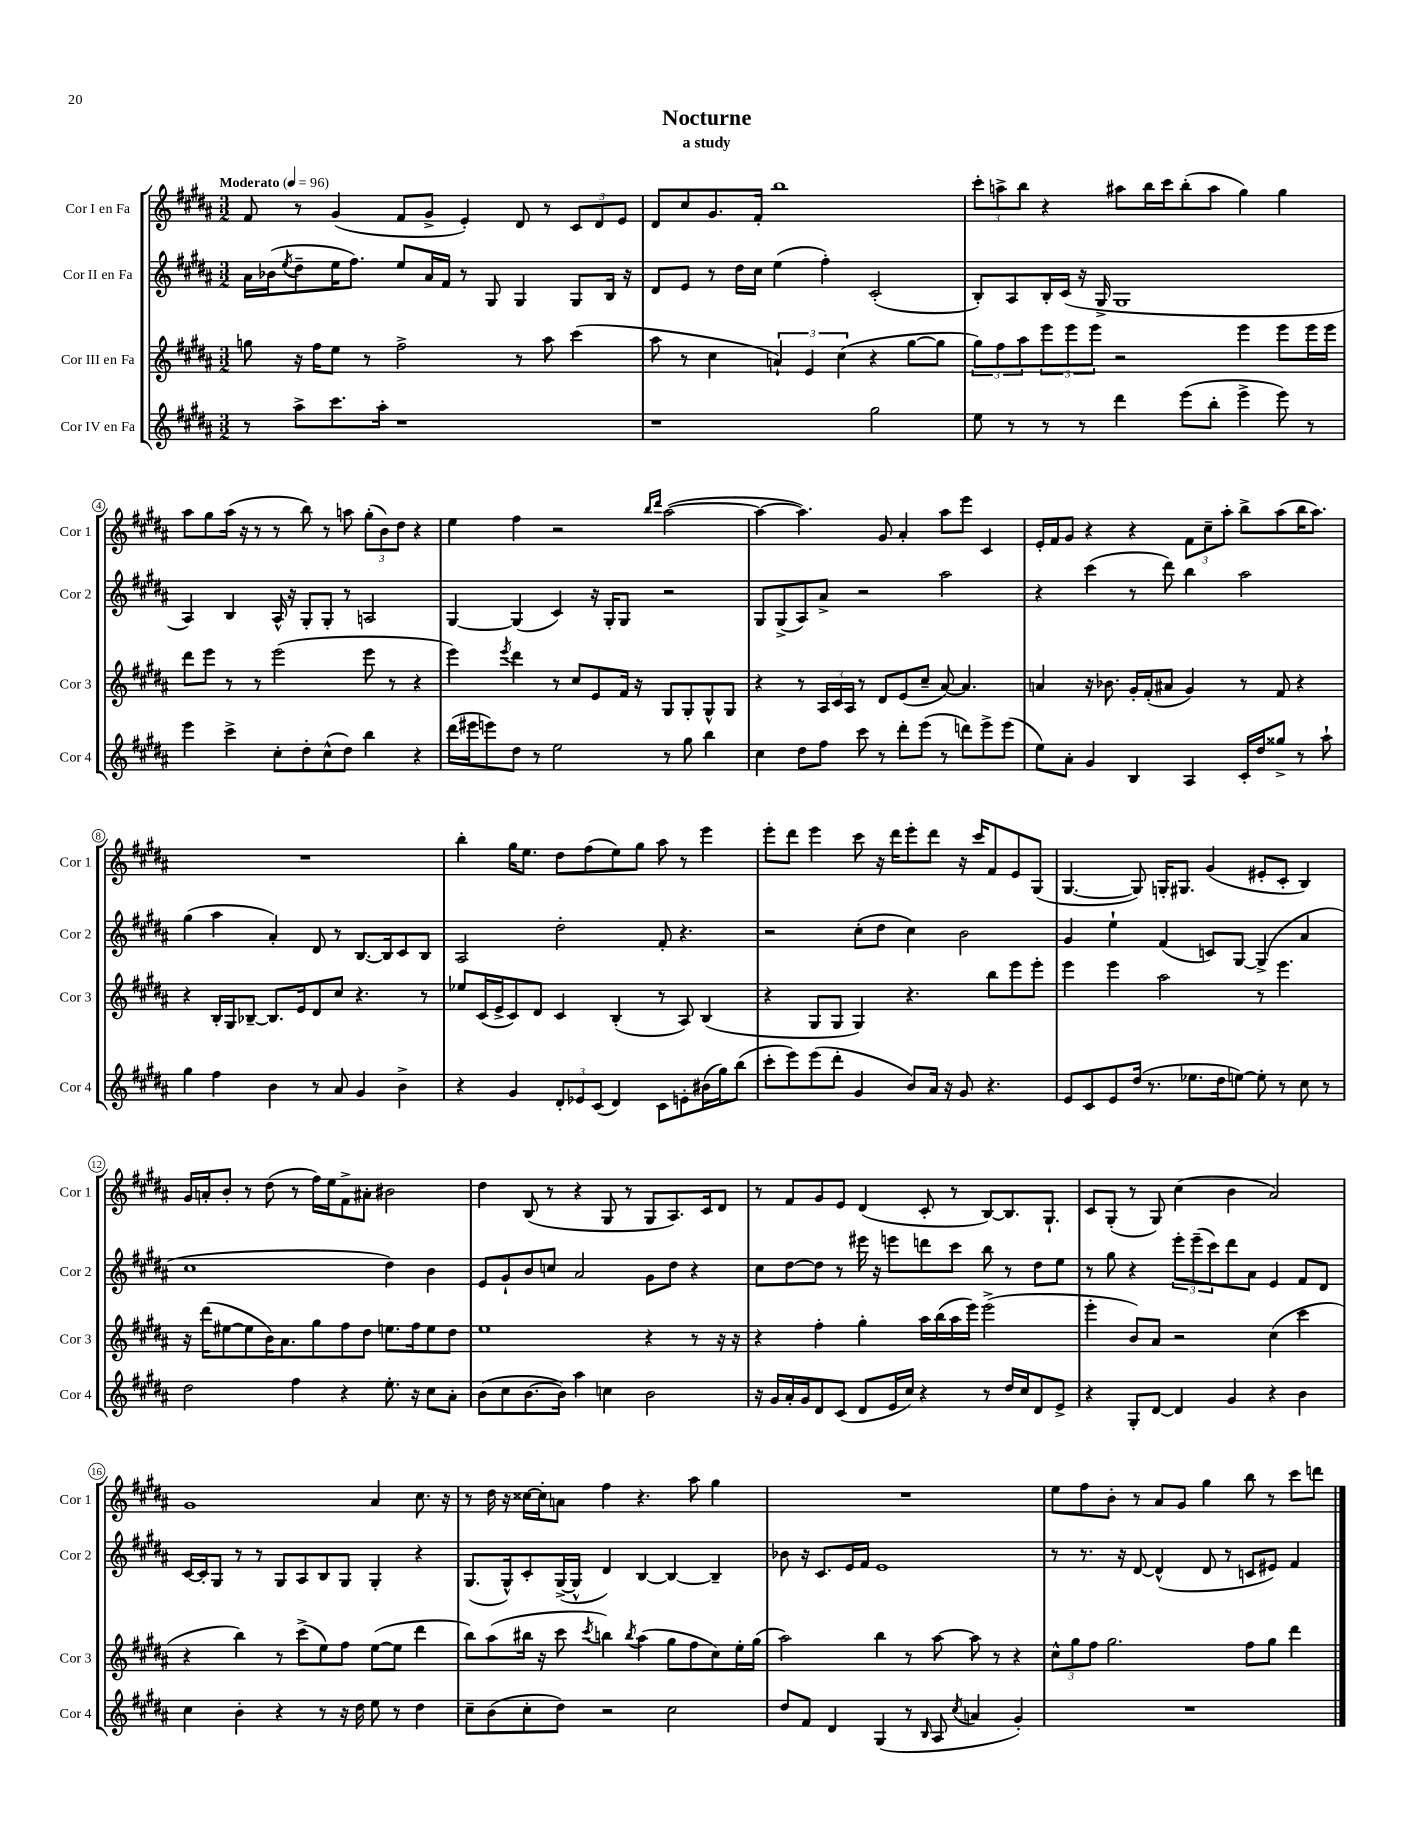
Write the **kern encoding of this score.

**kern	**kern	**kern	**kern
*part4	*part3	*part2	*part1
*staff4	*staff3	*staff2	*staff1
*I"Cor IV en Fa	*I"Cor III en Fa	*I"Cor II en Fa	*I"Cor I en Fa
*I'Cor 4	*I'Cor 3	*I'Cor 2	*I'Cor 1
*clefG2	*clefG2	*clefG2	*clefG2
*k[f#c#g#d#a#]	*k[f#c#g#d#a#]	*k[f#c#g#d#a#]	*k[f#c#g#d#a#]
*M3/2	*M3/2	*M3/2	*M3/2
*MM96	*MM96	*MM96	*MM96
=1	=1	=1	=1
!	!	!	!LO:TX:a:B:t=Moderato
8r	8ggn\	16a#\LL	8f#/
.	.	(16b-X\J	.
.	.	8qee/	.
8aa#^\L	16r	8dd#~\	8r
.	16ff#\KL	.	.
8.ccc#\	8ee\J	16ee\K	(4g#/
.	.	8.ff#\J)	.
.	8r	.	.
16aa#'\Jk	.	.	.
1r	2ff#^\	8ee/L	8f#/L
.	.	16a#/L	8g#^/J
.	.	16f#/JJ	.
.	.	8r	4e'/)
.	.	8G#/	.
.	8r	4G#/	8d#/
.	8aa#\	.	8r
.	(4ccc#\	8G#/L	12c#/L
.	.	.	12d#/
.	.	16B/Jk	.
.	.	.	12e/J
.	.	16r	.
=2	=2	=2	=2
1r	8aa#\	8d#/L	8d#/L
.	8r	8e/J	8cc#/
.	4cc#\	8r	8.g#/
.	.	16dd#\LL	.
.	.	16cc#\JJ	16f#'/Jk
.	6an`/)	(4ee\	1bb
.	6e/	.	.
.	.	4ff#'\)	.
.	(6cc#\	.	.
2gg#\	4r	(2c#'/	.
.	[8gg#\L	.	.
.	8gg#\J]	.	.
=3	=3	=3	=3
8ee\	12gg#\L)	8B'/L)	12ccc#'\L
.	12ff#\	.	12aan^\
8r	.	8A#/	.
.	12aa#\	.	12bb\J
8r	12eee\	16B'/L	4r
.	.	(16c#/JJ	.
.	12eee\	.	.
8r	.	16r	.
.	12eee\J	.	.
.	.	16G#^/	.
4ddd#\	2r	1G#	8aa#X\L
.	.	.	16bb\L
.	.	.	16ccc#\J
(8eee\L	.	.	(8bb'\
8bb'\J	.	.	8aa#\J
4eee^\	4eee\	.	4gg#\)
8eee\)	8eee\L	.	4gg#\
8r	16eee\L	.	.
.	16eee\JJ	.	.
!!LO:LB:g=z
=4	=4	=4	=4
4eee\	8ddd#\L	4A#/)	8aa#\L
.	8eee\J	.	8gg#\
4ccc#^\	8r	4B/	(16aa#\Jk
.	.	.	16r
.	8r	.	8r
8cc#'\L	(2eee\	16A#^^/	8r
.	.	16r	.
8dd#'\	.	8G#'/L	8bb\)
(8cc#^^\	.	8G#'/J	8r
8dd#\J)	.	8r	8aan\
4bb\	8eee\	2An/	(12gg#'\L
.	.	.	12b\)
.	8r	.	.
.	.	.	12dd#\J
4r	4r	.	4r
=5	=5	=5	=5
(16ddd#\LL	4eee\)	[4G#/	4ee\
16eee#X\J	.	.	.
8eeen\)	.	.	.
.	8qeee/	.	.
8dd#\J	4ddd#\	(4G#/]	4ff#\
8r	.	.	.
2ee\	8r	4c#/)	2r
.	8cc#/L	.	.
.	8e/	16r	.
.	.	16G#'/KL	.
.	16f#/Jk	8G#/J	.
.	16r	.	.
.	.	.	16qqbb/LL
.	.	.	16qqddd#/JJ
8r	8G#/L	2r	([2aa#\
8gg#\	8G#'/	.	.
4bb\	8G#^^/	.	.
.	8G#/J	.	.
=6	=6	=6	=6
4cc#\	4r	8G#/L	4aa#\_
.	.	(8G#^/	.
8dd#\L	8r	8A#/)	4.aa#\])
8ff#\J	24A#/LL	8a#^/J	.
.	24c#/	.	.
.	24A#/JJ	.	.
8ccc#\	8r	2r	.
8r	8d#/L	.	8g#/
8ddd#'\L	(8e/	.	4a#'/
(8eee\J	8cc#~/J	.	.
8r	[8a#/)	2aa#\	8aa#\L
8dddn\L)	4.a#/]	.	8eee\J
8eee^\	.	.	4c#/
(8eee\J	.	.	.
=7	=7	=7	=7
8ee\L)	4an/	4r	16e'/LL
.	.	.	16f#/J
8a#'\J	.	.	8g#/J
4g#/	16r	(4ccc#\	4r
.	8.b-X\	.	.
4B/	16g#'/LL	8r	4r
.	(16f#'/J	.	.
.	8a#X/J	8ddd#\)	.
4A#/	4g#/)	4bb\	12f#\L
.	.	.	12cc#~\
.	.	.	12aa#'\J
16c#'/LL	8r	2aa#\	8bb^\L
16dd#/J	.	.	.
8gg##X^/J	8f#/	.	(8aa#\
8r	4r	.	16bb\K
.	.	.	8.aa#\J)
8aa#`\	.	.	.
!!LO:LB:g=z
=8	=8	=8	=8
4gg#\	4r	(4gg#\	1.r
4ff#\	16B'/LL	4aa#\	.
.	16G#/J	.	.
.	[8B-X~/J	.	.
4b\	8.B-/L]	4a#'/)	.
.	16e/k	.	.
8r	8d#/	8d#/	.
8a#/	8cc#/J	8r	.
4g#/	4.r	[8.B/L	.
.	.	16B/k]	.
4b^\	.	8c#/	.
.	8r	8B/J	.
=9	=9	=9	=9
4r	8ee-X/L	2A#/	4bb'\
.	(16c#/L	.	.
.	16e^/J	.	.
4g#/	8c#/)	.	16gg#\KL
.	.	.	8.ee\J
.	8d#/J	.	.
12d#'/L	4c#/	2dd#'\	8dd#\L
12e-X/	.	.	.
.	.	.	(8ff#\
(12c#/J	.	.	.
4d#/)	(4B'/	.	8ee\)
.	.	.	8gg#\J
8c#\L	8r	8f#'/	8aa#\
8en'\	8A#/)	4.r	8r
(16b#X\L	(4B/	.	4eee\
16gg#\J)	.	.	.
(8bb\J	.	.	.
=10	=10	=10	=10
8ccc#'\L	4r	2r	8eee'\L
8eee\)	.	.	8ddd#\J
(8eee\	8G#/L	.	4eee\
8ddd#'\J	8G#/J	.	.
4g#/	4G#/)	(8cc#'\L	8ccc#\
.	.	8dd#\J	16r
.	.	.	16ddd#\KL
8b/L)	4.r	4cc#\)	8eee'\
16a#/Jk	.	.	8ddd#\J
16r	.	.	.
8g#/	.	2b\	16r
.	.	.	16ccc#/KL
4.r	8bb\L	.	8f#/
.	8eee\	.	8e/
.	8eee'\J	.	(8G#/J
=11	=11	=11	=11
8e/L	4eee\	4g#/	[4.G#/
8c#/	.	.	.
8e/	4eee\	4ee`\	.
(16dd#/Jk	.	.	8G#/])
8.r	.	.	.
.	2aa#\	(4f#/	16Gn'/KL
.	.	.	8.G#X/J
8.ee-X\L	.	.	.
.	.	8cn/L)	(4g#/
16dd#\k	.	.	.
[8een\J)	.	[8G#/J	.
8ee'\]	8r	(4G#^/]	8e#X'/L
8r	4.eee\	.	8c#'/J
8cc#\	.	4a#/	4B/)
8r	.	.	.
!!LO:LB:g=z
=12	=12	=12	=12
2dd#\	16r	1cc#	16g#/LL
.	(16ddd#\KL	.	16an'/J
.	[8ee#X\	.	8b'/J
.	8ee#\]	.	8r
.	16b\K)	.	(8dd#\
.	8.a#\	.	.
4ff#\	.	.	8r
.	8gg#\	.	16ff#\LL)
.	.	.	16ee\J
4r	8ff#\	.	8f#^\
.	8dd#\J	.	8a#X'\J
8.ee'\	8.een\L	4dd#\)	2b#X\
16r	16ff#\k	.	.
8cc#\L	8ee\	4b\	.
8a#'\J	8dd#\J	.	.
=13	=13	=13	=13
(8b\L	1ee	8e/L	4dd#\
8cc#\	.	8g#`/	.
[8.b\	.	8b/	(8B/
.	.	8ccn/J	8r
16b\Jk])	.	.	.
4aa#\	.	2a#/	4r
4ccn\	.	.	8G#/
.	.	.	8r
2b\	4r	8g#\L	8G#/L
.	.	8dd#\J	8.A#/)
.	8r	4r	.
.	.	.	16c#/k
.	16r	.	8d#/J
.	16r	.	.
=14	=14	=14	=14
16r	4r	8cc#\L	8r
16g#/LL	.	.	.
16a#'/	.	[8dd#\	8f#/L
16g#/J	.	.	.
8d#/	4ff#'\	8dd#\J]	8g#/
(8c#/J	.	8r	8e/J
8d#/L	4gg#'\	16eee#X\	(4d#/
.	.	16r	.
16e/L	.	8eeen\L	.
16cc#/JJ)	.	.	.
4r	16aa#\LL	8dddn\	8c#'/
.	(16bb\	.	.
.	16aa#\	8ccc#\J	8r
.	16eee\JJ)	.	.
8r	(2eee^\	8bb\	[8B/L)
16dd#/LL	.	8r	8.B/]
16cc#/J	.	.	.
8d#/	.	8dd#\L	.
.	.	.	8.G#`/J
8e^/J	.	8ee\J	.
=15	=15	=15	=15
4r	4eee'\	8r	8c#/L
.	.	8gg#\	(8G#'/J
8G#'/L	8b/L)	4r	8r
[8d#/J	8a#/J	.	8G#/)
4d#/]	2r	12eee'\L	(4cc#\
.	.	(12eee~\	.
.	.	12ccc#\)	.
4g#/	.	8ddd#\	4b\
.	.	8a#\J	.
4r	(4cc#\	4e/	2a#/)
4b\	4ccc#\	8f#/L	.
.	.	8d#/J	.
!!LO:LB:g=z
=16	=16	=16	=16
4cc#\	4r	[16c#/LL	1g#
.	.	16c#'/J]	.
.	.	8G#/J	.
4b'\	4bb\)	8r	.
.	.	8r	.
4r	8r	8G#/L	.
.	(8ccc#^\L	8A#/	.
8r	8ee\)	8B/	.
16r	8ff#\J	8G#/J	.
16dd#\	.	.	.
8ee\	([8ee\L	4G#'/	4a#/
8r	8ee\J]	.	.
4dd#\	4ddd#\	4r	8.cc#\
.	.	.	16r
=17	=17	=17	=17
8cc#~\L	8bb\L)	(8.G#/L	8r
(8b\	(8aa#\	.	16dd#\
.	.	16G#^^/k)	16r
8cc#'\	16bb#X\Jk	8c#'/	[16cc##X\LL
.	16r	.	16cc##'\J]
8dd#\J)	8ccc#\	([16G#^/L	8an\J
.	.	16G#^^/JJ]	.
.	8qccc#/	.	.
2r	4bbn\)	4d#/)	4ff#\
.	8qbb/	.	.
.	(4aa#\	[4B/	4.r
2cc#\	8gg#\L	4B/_	.
.	8ff#\	.	8aa#\
.	8cc#\)	4B~/]	4gg#\
.	16ee'\L	.	.
.	(16gg#\JJ	.	.
=18	=18	=18	=18
8dd#/L	2aa#\)	8b-X\	1.r
8f#/J	.	16r	.
.	.	8.c#/L	.
4d#/	.	.	.
.	.	16e/L	.
.	.	16f#/JJ	.
(4G#/	4bb\	1e	.
8r	8r	.	.
16qqB/	.	.	.
8A#/	[8aa#\	.	.
8qcc#/	.	.	.
4an/	8aa#\]	.	.
.	8r	.	.
4g#'/)	4r	.	.
=19	=19	=19	=19
1.r	12cc#^^\L	8r	8ee\L
.	12gg#\	.	.
.	.	8.r	8ff#\
.	12ff#\J	.	.
.	2.gg#\	.	8b'\J
.	.	16r	.
.	.	[8d#/	8r
.	.	(4d#^^/]	8a#/L
.	.	.	8g#/J
.	.	8d#/	4gg#\
.	.	8r	.
.	8ff#\L	8cn/L	8bb\
.	8gg#\J	8e#X/J)	8r
.	4ddd#\	4f#/	8ccc#\L
.	.	.	8dddn\J
==	==	==	==
*-	*-	*-	*-
